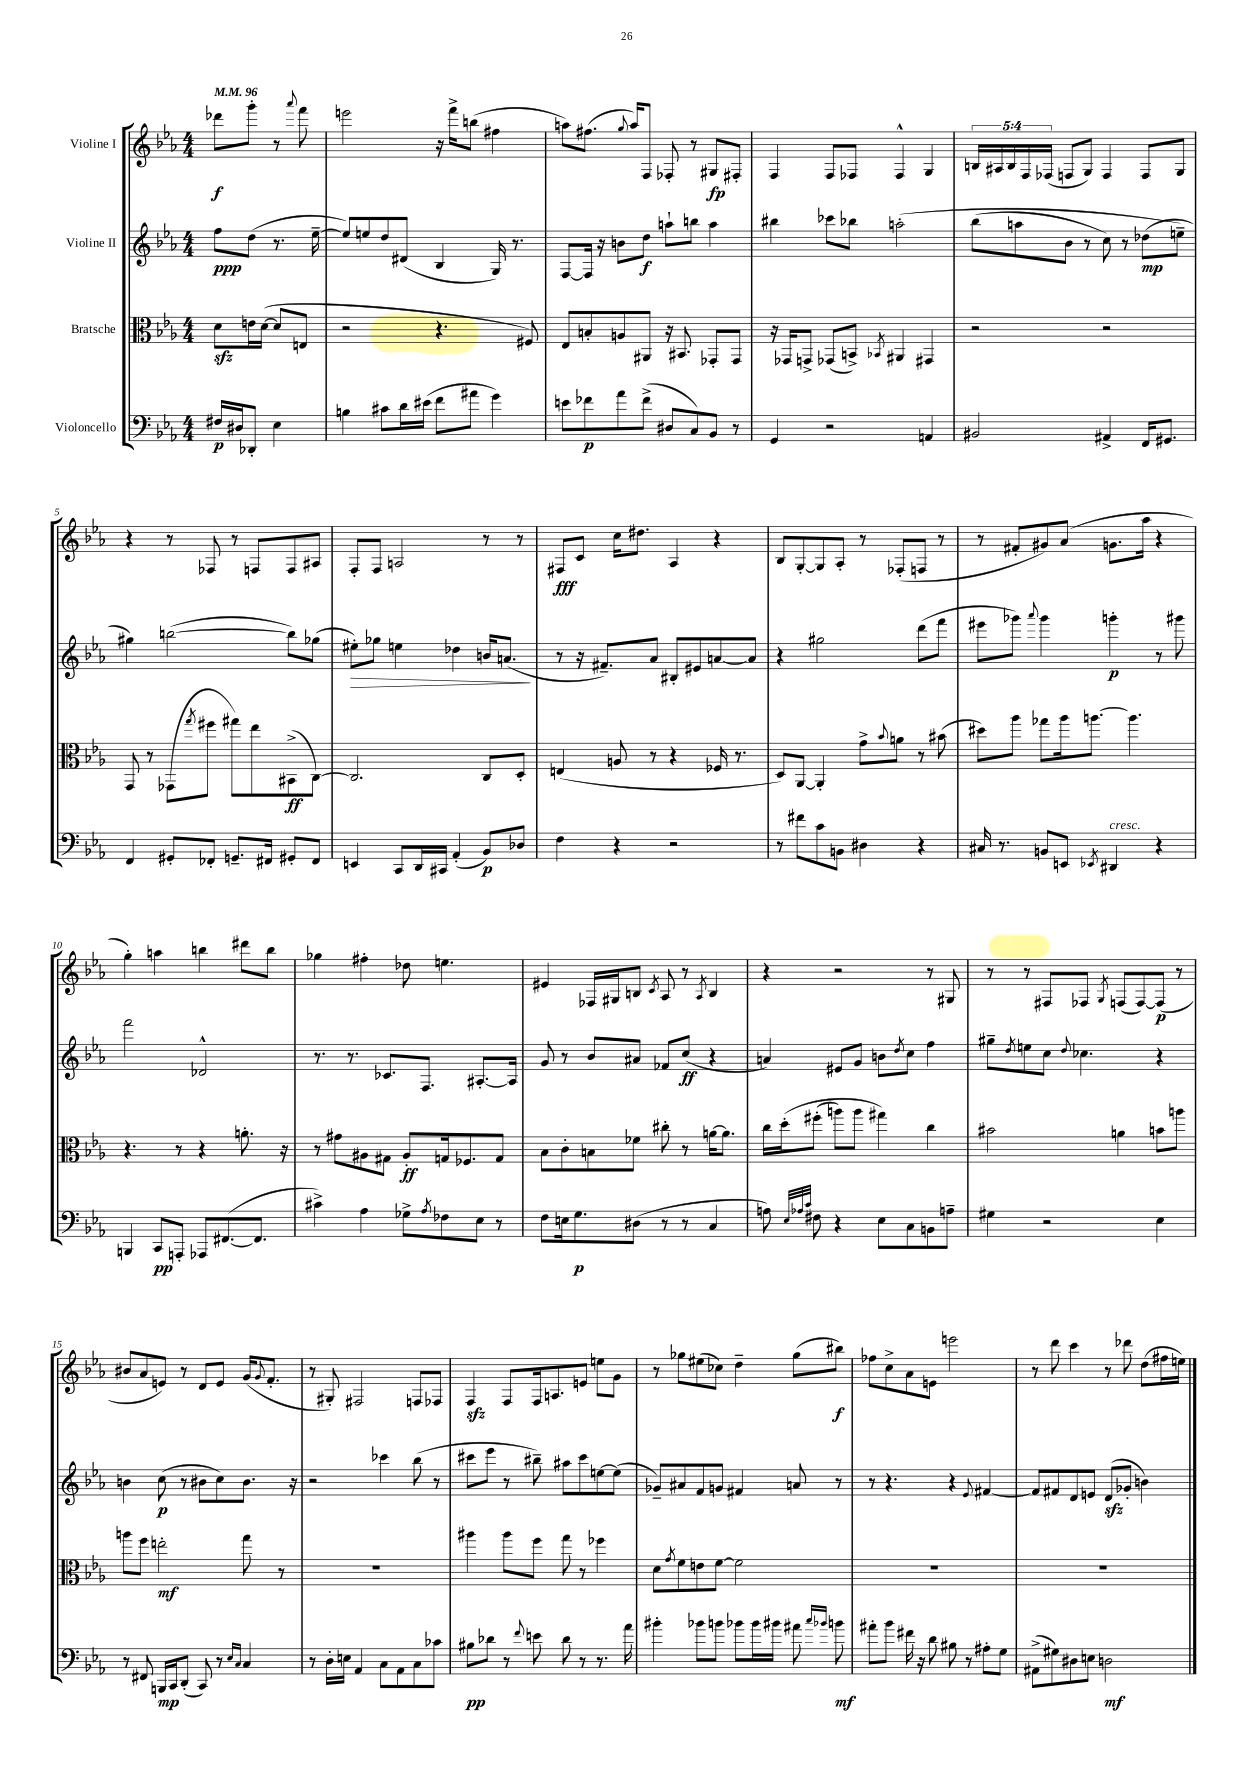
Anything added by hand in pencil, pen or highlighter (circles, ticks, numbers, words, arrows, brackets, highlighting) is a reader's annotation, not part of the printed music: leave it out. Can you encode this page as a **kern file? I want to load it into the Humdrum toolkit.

**kern	**dynam	**kern	**dynam	**kern	**dynam	**kern	**dynam
*part4	*part4	*part3	*part3	*part2	*part2	*part1	*part1
*staff4	*staff4	*staff3	*staff3	*staff2	*staff2	*staff1	*staff1
*I"Violoncello	*	*I"Bratsche	*	*I"Violine II	*	*I"Violine I	*
*clefF4	*	*clefC3	*	*clefG2	*	*clefG2	*
*k[b-e-a-]	*	*k[b-e-a-]	*	*k[b-e-a-]	*	*k[b-e-a-]	*
*M4/4	*	*M4/4	*	*M4/4	*	*M4/4	*
*MM96	*	*MM96	*	*MM96	*	*MM96	*
=	=	=	=	=	=	=	=
16F#X/LL	p	8dzz\L	.	8ff\L	ppp	8ddd-X\L	f
16D#X/J	.	.	.	.	.	.	.
8DD-X'/J	.	16en\L	.	(8dd\J	.	8ggg'\J	.
.	.	([16d\JJ	.	.	.	.	.
4E-\	.	8d/L]	.	8.r	.	8r	.
.	.	.	.	.	.	8qqaaa-/	.
.	.	8En/J	.	.	.	8fff\	.
.	.	.	.	[16ee-~\	.	.	.
=1	=1	=1	=1	=1	=1	=1	=1
4Bn\	.	2r	.	8ee-/L])	.	2eeen\	.
.	.	.	.	8een/	.	.	.
8c#X\L	.	.	.	8dd/	.	.	.
16d\L	.	.	.	(8d#X/J	.	.	.
(16e#X\JJ	.	.	.	.	.	.	.
8f\L	.	4.r	.	4B-/	.	16r	.
.	.	.	.	.	.	16fff^\KL	.
8a#X\J	.	.	.	.	.	(8bbn\J	.
4g\)	.	.	.	16G/)	.	4ff#X\	.
.	.	.	.	8.r	.	.	.
.	.	8F#X/)	.	.	.	.	.
=2	=2	=2	=2	=2	=2	=2	=2
8en\L	.	8E-/L	.	[8F/L	.	8aan\L)	.
8f-X\	p	8Bn'/	.	16F/Jk]	.	(8.ff#X\J	.
.	.	.	.	16r	.	.	.
8a-\	.	8An/	.	8bn\L	.	.	.
.	.	.	.	.	.	8qqgg/	.
.	.	.	.	.	.	16aa/KL)	.
(8f-^\J	.	8AA#X/J	.	8dd\J	f	8F/J	.
8D#X/L	.	16r	.	8aan`\L	.	8F-X'/	.
.	.	8.BB#X/	.	.	.	.	.
8C/)	.	.	.	8bbn\J	.	8r	.
8BB-/J	.	8GG-X'/L	.	4aa\	.	8G#X/L	fp
8r	.	8GG-/J	.	.	.	8F#X'/J	.
=3	=3	=3	=3	=3	=3	=3	=3
4GG/	.	16r	.	4bb#X\	.	4F/	.
.	.	16GG-X/KL	.	.	.	.	.
.	.	8GGn^/J	.	.	.	.	.
2r	.	(8GG-X/L	.	8ccc-X\L	.	8F/L	.
.	.	8BBn^/J)	.	8bb-X\J	.	8F-X/J	.
.	.	8qBB-X/	.	.	.	.	.
.	.	4AA#X/	.	(2aan'\	.	4F-^^/	.
4AAn/	.	4GG#X/	.	.	.	4G/	.
=4	=4	=4	=4	=4	=4	=4	=4
2BB#X/	.	2r	.	(8bb-\L	.	20Bn/LL	.
.	.	.	.	.	.	20A#X/	.
.	.	.	.	.	.	20B/	.
.	.	.	.	8aan\	.	.	.
.	.	.	.	.	.	20F/	.
.	.	.	.	.	.	(20F-X/JJ	.
.	.	.	.	8b-\J	.	8Fn/L	.
.	.	.	.	8r	.	8G/J)	.
4AA#X^/	.	2r	.	8cc\)	.	4F/	.
.	.	.	.	8r	.	.	.
16FF/KL	.	.	.	(8dd-X\L	mp	8F/L	.
8.GG#X/J	.	.	.	.	.	.	.
.	.	.	.	8een~\J)	.	8G/J	.
!!LO:LB:g=z
=5	=5	=5	=5	=5	=5	=5	=5
4FF/	.	8GG/	.	4gg#X\)	.	4r	.
.	.	8r	.	.	.	.	.
8GG#X'/L	.	(8GG-X\L	.	([2bbn\	.	8r	.
.	.	8qgg/	.	.	.	.	.
8FF-X'/J	.	8ff#X\J	.	.	.	8F-X/	.
8.GGn~/L	.	8gg#X\L)	.	.	.	8r	.
.	.	8ee-\	.	.	.	8Fn/L	.
16FF#X/Jk	.	.	.	.	.	.	.
8GG#X'/L	.	(8BB#X^\	ff	8bb\L])	.	8F/	.
8FF#/J	.	[8C\J)	.	(8gg-X\J	.	8A#X/J	.
=6	=6	=6	=6	=6	=6	=6	=6
!	!	!	!	!	!LO:HP:b	!	!
4EEn/	.	2.C/]	.	8ee#X'\L)	>	8F'/L	.
.	.	.	.	8gg-X\J	.	8F/J	.
8CC/L	.	.	.	4een\	.	2An/	.
16DD/L	.	.	.	.	.	.	.
16CC#X/JJ	.	.	.	.	.	.	.
(4AA-'/	.	.	.	4dd-X\	.	.	.
8BB-/L)	p	8C/L	.	16bn/KL	.	8r	.
.	.	.	.	(8.an/J	.	.	.
8D-X/J	.	8D'/J	.	.	.	8r	.
.	.	.	.	.	]	.	.
=7	=7	=7	=7	=7	=7	=7	=7
4F\	.	(4En/	.	8r	.	8F#X/L	fff
.	.	.	.	16r	.	8c/J	.
.	.	.	.	8.f#X~/L)	.	.	.
4r	.	8An/	.	.	.	16cc\KL	.
.	.	.	.	.	.	8.dd#X\J	.
.	.	8r	.	8a-/J	.	.	.
2r	.	4r	.	8B#X'/L	.	4A-/	.
.	.	.	.	8e#X/	.	.	.
.	.	16F-X/	.	[8an/	.	4r	.
.	.	8.r	.	.	.	.	.
.	.	.	.	8a/J]	.	.	.
=8	=8	=8	=8	=8	=8	=8	=8
8r	.	8D/L)	.	4r	.	8B-/L	.
8f#X\L	.	[8AA-/J	.	.	.	[8G'/	.
8c\	.	4AA-'/]	.	2gg#X\	.	8G/]	.
8BBn\J	.	.	.	.	.	8A-'/J	.
4D#X\	.	8g^\L	.	.	.	8r	.
.	.	8qqb-/	.	.	.	.	.
.	.	8an\J	.	.	.	(8F-X'/L	.
4r	.	8r	.	(8ddd\L	.	8Fn/J	.
.	.	(8b#X\	.	8fff\J	.	8r	.
=9	=9	=9	=9	=9	=9	=9	=9
16C#X/	.	8dd#X\L)	.	8eee#X\L	.	8r	.
8.r	.	.	.	.	.	.	.
.	.	8aa-\J	.	8ggg-X\J)	.	8f#X'/L	.
.	.	.	.	8qqaaa-/	.	.	.
8BBn/L	.	8gg-X\L	.	4ggg-\	.	8g#X/)	.
8EEn/J	.	16aa-\k	.	.	.	(8a-/J	.
.	.	[8.aan\J	.	.	.	.	.
8qEE-X/	.	.	.	.	.	.	.
!LO:TX:a:i:t=cresc.	!	!	!	!	!	!	!
4DD#X/	.	.	.	4gggn'\	p	8.gn\L	.
.	.	4.aa\]	.	.	.	.	.
.	.	.	.	.	.	16aa-\Jk	.
4r	.	.	.	8r	.	4r	.
.	.	.	.	8ggg#X\	.	.	.
!!LO:LB:g=z
=10	=10	=10	=10	=10	=10	=10	=10
4BBBn/	.	4.r	.	2fff\	.	4gg'\)	.
8CC/L	pp	.	.	.	.	4aan\	.
8AAAn'/J	.	8r	.	.	.	.	.
8AAA-X/L	.	4r	.	2d-X^^/	.	4bbn\	.
([8.FF#X/	.	.	.	.	.	.	.
.	.	8.an'\	.	.	.	8ddd#X\L	.
8.FF#/J]	.	.	.	.	.	.	.
.	.	.	.	.	.	8bb\J	.
.	.	16r	.	.	.	.	.
=11	=11	=11	=11	=11	=11	=11	=11
4c#X^\)	.	8r	.	8.r	.	4gg-X\	.
.	.	8g#X\L	.	.	.	.	.
.	.	.	.	8.r	.	.	.
4A-\	.	8A#X\	.	.	.	4ff#X'\	.
.	.	8G#X\J	.	8.c-X/L	.	.	.
8G-X^\L	.	8A#'/L	ff	.	.	8dd-X\	.
.	.	.	.	8.F/J	.	.	.
8qA-/	.	.	.	.	.	.	.
8F-X\	.	16Gn/k	.	.	.	4.een\	.
.	.	8.F-X/	.	.	.	.	.
8E-\J	.	.	.	[8.A#X'/L	.	.	.
8r	.	8G/J	.	.	.	.	.
.	.	.	.	16A#/Jk]	.	.	.
=12	=12	=12	=12	=12	=12	=12	=12
8F\L	.	8B-\L	.	8g/	.	4e#X/	.
16En\k	.	8c'\	.	8r	.	.	.
8.G\	p	.	.	.	.	.	.
.	.	8Bn\	.	8b-/L	.	16F-X/LL	.
.	.	.	.	.	.	16G#X/J	.
(8D#X\J	.	8f-X\J	.	8a#X/J	.	8Bn/J	.
.	.	.	.	.	.	8qc/	.
8r	.	8cc#X'\	.	8f-X/L	.	8A-/	.
8r	.	8r	.	(8cc/J	ff	8r	.
.	.	.	.	.	.	8qA-/	.
4C/	.	[16an\KL	.	4r	.	4B/	.
.	.	8.a\J]	.	.	.	.	.
=13	=13	=13	=13	=13	=13	=13	=13
8An\)	.	16cc\LL	.	4an/)	.	4r	.
.	.	(16dd'\J	.	.	.	.	.
32qqE-/LLL	.	.	.	.	.	.	.
32qqA-X/	.	.	.	.	.	.	.
32qqc/JJJ	.	.	.	.	.	.	.
8F#X\	.	(8ff#X'\J	.	.	.	.	.
4r	.	8aan\L)	.	8e#X/L	.	2r	.
.	.	8aa\J	.	8g/J	.	.	.
8E-\L	.	4gg#X\)	.	8bn\L	.	.	.
.	.	.	.	8qdd/	.	.	.
8C\	.	.	.	8cc\J	.	.	.
8BBn\	.	4cc\	.	4ff\	.	8r	.
8An~\J	.	.	.	.	.	8G#X/	.
=14	=14	=14	=14	=14	=14	=14	=14
4G#X\	.	2b#X\	.	8gg#X~\L	.	8r	.
.	.	.	.	8qdd/	.	.	.
.	.	.	.	8een\	.	8r	.
2r	.	.	.	8cc\J	.	8F#X/L	.
.	.	.	.	8qqdd/	.	.	.
.	.	.	.	4.cc-X\	.	8F-X/J	.
.	.	.	.	.	.	8qG/	.
.	.	4an\	.	.	.	(8Fn/L	.
.	.	.	.	.	.	[8F/)	.
4E-\	.	8bn\L	.	4r	.	(8F/J]	p
.	.	8aan\J	.	.	.	8r	.
!!LO:LB:g=z
=15	=15	=15	=15	=15	=15	=15	=15
8r	.	8aan\L	.	4bn\	.	8b#X/L	.
8FF#X/	.	8ff\J	.	.	.	8a-/	.
16BBBn/LL	mp	2een'\	mf	(8cc\	p	8en/J)	.
16CC/J	.	.	.	.	.	.	.
(8DD'/J	.	.	.	8r	.	8r	.
8CC/)	.	.	.	8b#X\L	.	8d/L	.
8r	.	.	.	8cc\)	.	8e/J	.
16qqE-/LL	.	.	.	.	.	.	.
16qqC/JJ	.	.	.	.	.	.	.
4C/	.	8gg\	.	8.b#\J	.	(16g/KL	.
.	.	.	.	.	.	8qqg/	.
.	.	.	.	.	.	8.f'/J	.
.	.	8r	.	.	.	.	.
.	.	.	.	16r	.	.	.
=16	=16	=16	=16	=16	=16	=16	=16
8r	.	1r	.	2r	.	8r	.
16D'\LL	.	.	.	.	.	8G#X'/)	.
16En\JJ	.	.	.	.	.	.	.
4AA-/	.	.	.	.	.	2F#X/	.
8C\L	.	.	.	4ccc-X\	.	.	.
8AA-\	.	.	.	.	.	.	.
8C\	.	.	.	(8bb-\	.	8Fn/L	.
8c-X\J	.	.	.	8r	.	8F-X/J	.
=17	=17	=17	=17	=17	=17	=17	=17
8B#X\L	pp	4aa#X\	.	8ccc#X\L	.	4Fzz/	.
8d-X\J	.	.	.	8eee-\J	.	.	.
8r	.	8aa#\L	.	8r	.	8F/L	.
8qqf/	.	.	.	.	.	.	.
8en\	.	8ff\J	.	8bb#X~\)	.	16F/k	.
.	.	.	.	.	.	8.An/	.
8d-\	.	8gg\	.	8aa#X\L	.	.	.
8r	.	8r	.	8ccc#\	.	8en/J	.
8.r	.	4ff-X\	.	[8een\	.	8een\L	.
.	.	.	.	(8ee\J]	.	8g\J	.
16a-\	.	.	.	.	.	.	.
=18	=18	=18	=18	=18	=18	=18	=18
4b#X'\	.	8d\L	.	8g-X~/L)	.	8r	.
.	.	8qg/	.	.	.	.	.
.	.	8f\	.	8a#X/	.	8gg-X\L	.
8b-X\L	.	8en\	.	8f/	.	(8ee#X\	.
8bn\J	.	[8f\J	.	8gn/J	.	8cc-X\J)	.
8b-X\L	.	2f\]	.	4f#X/	.	4dd~\	.
16b-\L	.	.	.	.	.	.	.
16b#X\JJ	.	.	.	.	.	.	.
8a#X\	.	.	.	8an/	.	(8gg-\L	.
16qqcc/LL	.	.	.	.	.	.	.
16qqb-X/JJ	.	.	.	.	.	.	.
8bn\	mf	.	.	8r	.	8bb#X\J)	f
=19	=19	=19	=19	=19	=19	=19	=19
8a#X'\L	.	1r	.	8r	.	8ff-X\L	.
8b-\J	.	.	.	4.r	.	8cc^\	.
16f#X\	.	.	.	.	.	8a-\	.
16r	.	.	.	.	.	.	.
8d\	.	.	.	.	.	8en\J	.
8B#X\	.	.	.	4r	.	2eeen\	.
8r	.	.	.	.	.	.	.
.	.	.	.	8qqe-/	.	.	.
8A#X'\L	.	.	.	[4f#X/	.	.	.
8G\J	.	.	.	.	.	.	.
=20	=20	=20	=20	=20	=20	=20	=20
(8AA#X^\L	.	1r	.	8f#/L]	.	8r	.
8G#X\)	.	.	.	8f#X/	.	8ddd\	.
8D#X\	.	.	.	8d/	.	4ccc\	.
8En\J	.	.	.	8en/J	.	.	.
2Dn\	mf	.	.	(8dzz/L	.	8r	.
.	.	.	.	8g-X'/J	.	8ddd-X\	.
.	.	.	.	4bn\)	.	(8dd\L	.
.	.	.	.	.	.	16ff#X\L	.
.	.	.	.	.	.	16een\JJ)	.
==	==	==	==	==	==	==	==
*-	*-	*-	*-	*-	*-	*-	*-
